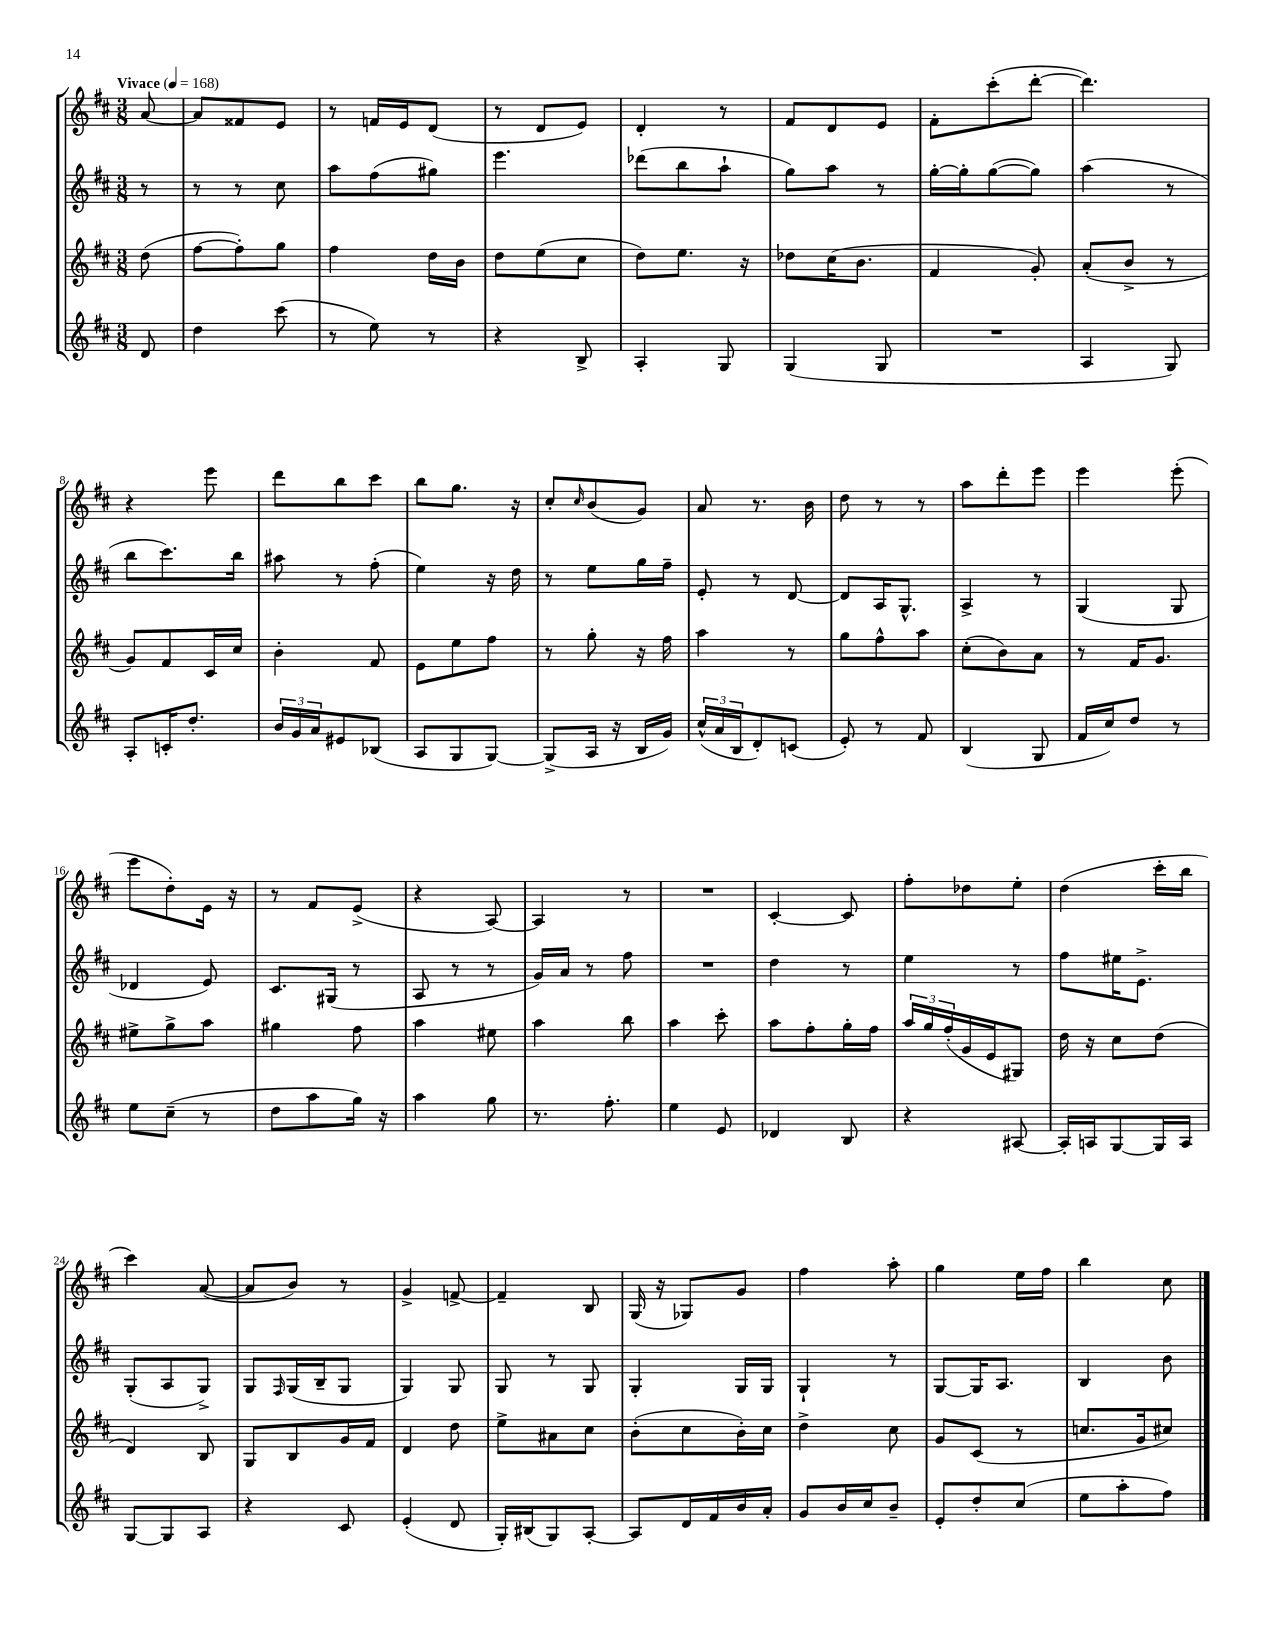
<<
\new StaffGroup <<
\new Staff = "s0" {
    \clef treble \key d \major \numericTimeSignature \time 3/8 \partial 8 \tempo "Vivace" 4 = 168
    a'8~ |
    a'8 fisis'8 e'8 |
    r8 f'16 e'16 d'8( |
    r8 d'8 e'8) |
    d'4-. r8 |
    fis'8 d'8 e'8 |
    fis'8-. cis'''8-.( d'''8~-. |
    d'''4.) |
    r4 e'''8 |
    d'''8 b''8 cis'''8 |
    b''8 g''8. r16 |
    cis''8-. \grace { cis''16 } b'8( g'8) |
    a'8 r8. b'16 |
    d''8 r8 r8 |
    a''8 d'''8-. e'''8 |
    e'''4 e'''8-.( |
    e'''8 d''8-.) e'16 r16 |
    r8 fis'8 e'8->( |
    r4 a8~) |
    a4 r8 |
    R4. |
    cis'4~-. cis'8 |
    fis''8-. des''8 e''8-. |
    d''4( cis'''16-. b''16 |
    cis'''4) a'8~( |
    a'8 b'8) r8 |
    g'4-> f'8~-> |
    f'4-- b8 |
    g16( r16 ges8) g'8 |
    fis''4 a''8-. |
    g''4 e''16 fis''16 |
    b''4 cis''8 \bar "|." |
}
\new Staff = "s1" {
    \clef treble \key d \major \numericTimeSignature \time 3/8 \partial 8
    r8 |
    r8 r8 cis''8 |
    a''8 fis''8( gis''8) |
    e'''4. |
    des'''8( b''8 a''8-! |
    g''8) a''8 r8 |
    g''16~-. g''16-. g''8~( g''8) |
    a''4( r8 |
    b''8 cis'''8.) b''16 |
    ais''8 r8 fis''8-.( |
    e''4) r16 d''16 |
    r8 e''8 g''16 fis''16-- |
    e'8-. r8 d'8~ |
    d'8 a16 g8.-^ |
    a4-> r8 |
    g4( g8 |
    des'4 e'8) |
    cis'8. gis16( r8 |
    a8 r8 r8 |
    g'16) a'16 r8 fis''8 |
    R4. |
    d''4 r8 |
    e''4 r8 |
    fis''8 eis''16 e'8.-> |
    g8-.( a8 g8->) |
    g8 \grace { fis16 } g16( b16-- g8 |
    g4) g8 |
    g8 r8 g8 |
    g4-. g16 g16 |
    g4-! r8 |
    g8~ g16 a8. |
    b4 b'8 \bar "|." |
}
\new Staff = "s2" {
    \clef treble \key d \major \numericTimeSignature \time 3/8 \partial 8
    d''8( |
    fis''8~ fis''8-.) g''8 |
    fis''4 d''16 b'16 |
    d''8 e''8( cis''8 |
    d''8) e''8. r16 |
    des''8 cis''16( b'8. |
    fis'4 g'8-.) |
    a'8-.( b'8-> r8 |
    g'8) fis'8 cis'16 cis''16 |
    b'4-. fis'8 |
    e'8 e''8 fis''8 |
    r8 g''8-. r16 fis''16 |
    a''4 r8 |
    g''8 fis''8-^ a''8 |
    cis''8-.( b'8) a'8 |
    r8 fis'16 g'8. |
    eis''8-> g''8-> a''8 |
    gis''4 fis''8 |
    a''4 eis''8 |
    a''4 b''8 |
    a''4 cis'''8-. |
    a''8 fis''8-. g''16-. fis''16 |
    \tuplet 3/2 { a''16 g''16 fis''16-.( } g'16 e'16 gis8) |
    d''16 r16 cis''8 d''8( |
    d'4) b8 |
    g8 b8 g'16 fis'16 |
    d'4 d''8 |
    e''8-> ais'8 cis''8 |
    b'8-.( cis''8 b'16-.) cis''16 |
    d''4-> cis''8 |
    g'8 cis'8( r8 |
    c''8. g'16 cis''8) \bar "|." |
}
\new Staff = "s3" {
    \clef treble \key d \major \numericTimeSignature \time 3/8 \partial 8
    d'8 |
    d''4 cis'''8( |
    r8 e''8) r8 |
    r4 b8-> |
    a4-. g8 |
    g4( g8 |
    R4. |
    a4 g8) |
    a8-. c'16-. d''8.-. |
    \tuplet 3/2 { b'16 g'16 a'16 } eis'8 bes8( |
    a8 g8 g8~) |
    g8->( a16 r16 b16 g'16) |
    \tuplet 3/2 { cis''16-^( a'16 b16 } d'8-.) c'8( |
    e'8-.) r8 fis'8 |
    b4( g8 |
    fis'16 cis''16) d''8 r8 |
    e''8 cis''8--( r8 |
    d''8 a''8 g''16) r16 |
    a''4 g''8 |
    r8. fis''8.-. |
    e''4 e'8 |
    des'4 b8 |
    r4 ais8~ |
    ais16-. a16 g8~ g16 a16 |
    g8~ g8 a8 |
    r4 cis'8 |
    e'4-.( d'8 |
    g16-.) bis16( g8) a8~-. |
    a8 d'16 fis'16 b'16 a'16-. |
    g'8 b'16 cis''16 b'8-- |
    e'8-. d''8-. cis''8( |
    e''8 a''8-. fis''8) \bar "|." |
}
>>
>>
